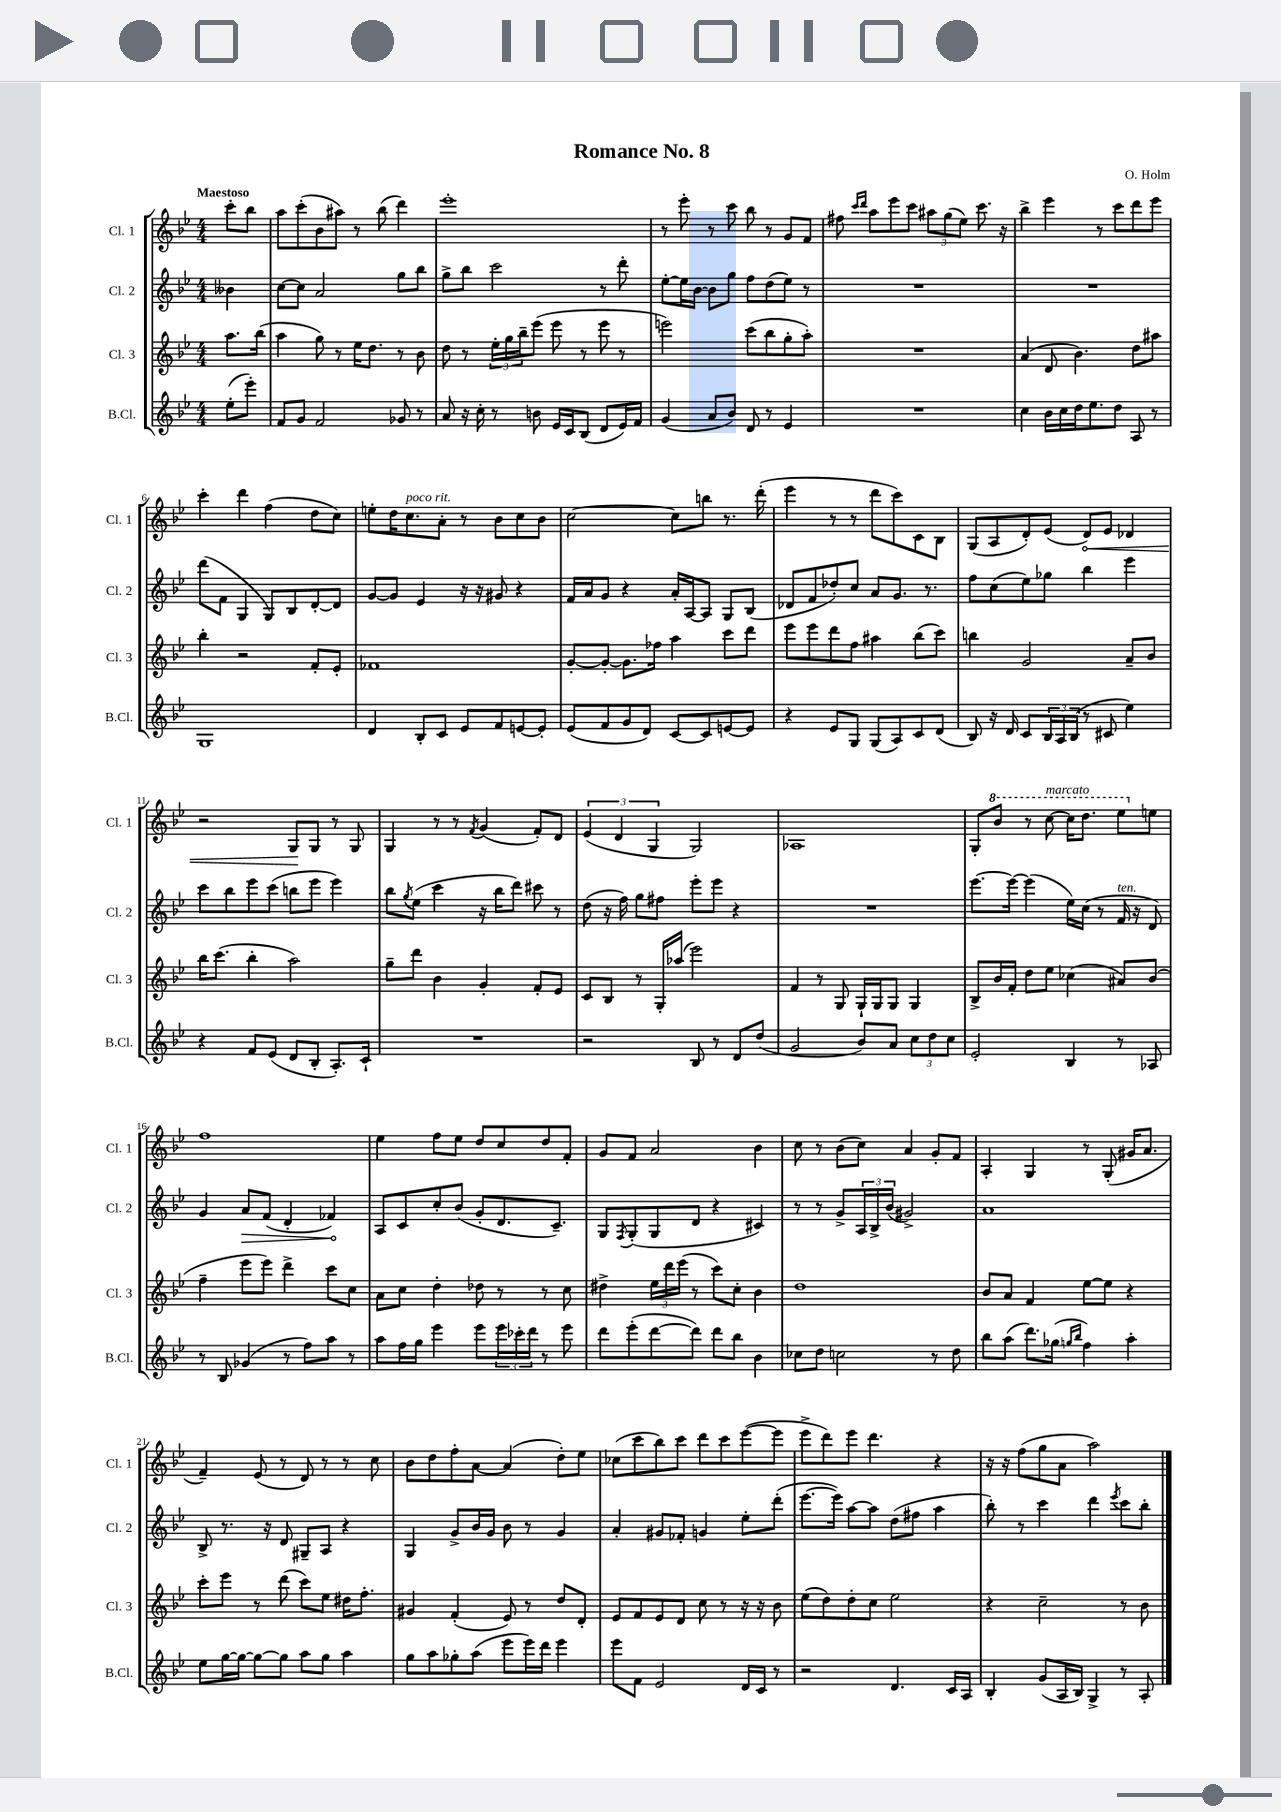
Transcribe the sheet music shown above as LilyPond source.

\header { title = "Romance No. 8" composer = "O. Holm" }
<<
\new StaffGroup <<
\new Staff = "s0" \with { instrumentName = "Cl. 1" shortInstrumentName = "Cl. 1" } {
    \clef treble \key bes \major \numericTimeSignature \time 4/4 \partial 4 \tempo "Maestoso"
    c'''8-. bes''8 |
    a''8 c'''8-.( bes'8 ais''8) r8 bes''8( d'''4) |
    ees'''1-. |
    r8 ees'''8-. r8 c'''8 bes''8 r8 g'8 f'8 |
    fis''8 \grace { c'''16 d'''16 } a''8 ees'''8 c'''8 \tuplet 3/2 { ais''8 g''8( ees''8) } c'''8. r16 |
    bes''4-> ees'''4 r8 c'''8 d'''8 ees'''8 |
    c'''4-. d'''4 f''4( d''8 c''8) |
    e''8-. d''16 c''8.^\markup { \italic "poco rit." } a'8-. r8 bes'8 c''8 bes'8 |
    c''2~ c''8 b''8 r8. d'''16-.( |
    ees'''4 r8 r8 d'''8 c'''8) c'8 bes8 |
    g8( a8 d'8-.) ees'8( \once \override Hairpin.circled-tip = ##t d'8\<) ees'8 des'4 |
    r2 g8\! g8 r8 g8 |
    g4 r8 r8 \acciaccatura { f'8 } g'4( f'8-.) d'8 |
    \tuplet 3/2 { ees'4( d'4 g4 } g2) |
    aes1 |
    g8-. \ottava #1 bes''8 r8 c'''8~^\markup { \italic "marcato" } c'''16 d'''8. ees'''8 \ottava #0 e''8 |
    f''1 |
    ees''4 f''8 ees''8 d''8 c''8 d''8 f'8-. |
    g'8 f'8 a'2 bes'4 |
    c''8 r8 bes'8( c''8) a'4 g'8-. f'8 |
    a4-. g4 r8 g8-.( gis'16 a'8. |
    f'4--) ees'8( r8 d'8) r8 r8 c''8 |
    bes'8 d''8 f''8-. a'8~ a'4( d''8-.) ees''8 |
    ces''8( c'''8 bes''8) c'''8 d'''8 c'''8 ees'''8~( ees'''8 |
    ees'''8-> d'''8) ees'''8 d'''4. r4 |
    r16 r16 f''8( g''8 a'8 a''2) \bar "|." |
}
\new Staff = "s1" \with { instrumentName = "Cl. 2" shortInstrumentName = "Cl. 2" } {
    \clef treble \key bes \major \numericTimeSignature \time 4/4 \partial 4
    beses'4 |
    c''8~ c''8 a'2 g''8 bes''8 |
    g''8-> bes''8 c'''2 r8 d'''8-. |
    ees''8~-. ees''16 bes'16~ bes'8 g''8 f''8 d''8( ees''8) r8 |
    R1 |
    R1 |
    d'''8( f'8 g4 g8) bes8 d'8~-. d'8 |
    g'8~ g'8 ees'4 r16 r16 gis'8 r4 |
    f'16 a'16 g'8 r4 a'16-. a16~ a8 g8 bes8( |
    des'8 f'8 des''8-.) c''8 a'8 g'8. r8. |
    f''8 c''8( ees''8) ges''8 bes''4 ees'''4 |
    c'''8 bes''8 ees'''8 c'''8( b''8 ees'''8 ees'''4) |
    bes''8 \acciaccatura { g''8 } ees''8( c'''4 r16 bes''16 d'''8) cis'''8 r8 |
    d''8( r16 f''16) g''8 fis''8 ees'''8-. ees'''8 r4 |
    R1 |
    ees'''8.~ ees'''16~ ees'''4( ees''16) c''16( r8 f'16^\markup { \italic "ten." } r16 d'8) |
    g'4 \once \override Hairpin.circled-tip = ##t a'8\> f'8( d'4-. fes'4\!) |
    a8 c'8 c''8-. bes'8( g'8-. d'8. c'8.--) |
    g8 \acciaccatura { f8 } g8-.( g8 d'8 r4 cis'4) |
    r8 r8 g'8-> \tuplet 3/2 { a16 bes16-> bes'16( } gis'2->) |
    a'1 |
    bes8-> r8. r16 d'8 gis8-- a8 r4 |
    g4 g'8-> bes'16 g'16 bes'8 r8 g'4 |
    a'4-. gis'8 fes'8-. g'4 ees''8-. d'''8-.( |
    ees'''8.~ ees'''16) a''8~ a''8 d''8( fis''8 a''4 |
    bes''8-.) r8 c'''4 d'''4 \acciaccatura { ees'''8 } c'''8 bes''8-. \bar "|." |
}
\new Staff = "s2" \with { instrumentName = "Cl. 3" shortInstrumentName = "Cl. 3" } {
    \clef treble \key bes \major \numericTimeSignature \time 4/4 \partial 4
    a''8. bes''16( |
    a''4 g''8) r8 ees''16 d''8. r8 bes'8 |
    d''8 r8 \tuplet 3/2 { ees''16-. g''16 bes''16-- } ees'''8( ees'''8 r8 ees'''8 r8 |
    e'''2) c'''8( bes''8 g''8-. a''8-.) |
    R1 |
    a'4( d'8 bes'4.) d''8 ais''8 |
    bes''4-. r2 f'8-. ees'8-. |
    fes'1 |
    g'8~-. g'8~-. g'8. fes''16 a''4 c'''8 d'''8 |
    ees'''8 ees'''8 d'''8 f''8 ais''4 bes''8( c'''8) |
    b''4 g'2 a'8-- bes'8 |
    bes''16 c'''8.( bes''4-. a''2) |
    g''8-- d'''8 bes'4 g'4-. f'8-. ees'8 |
    c'8 bes8 r8 g16-. aes''16( ees'''2) |
    f'4 r8 g8 g16-! g16 g8 g4 |
    bes8-> bes'16 f'16-. d''8 ees''8 ces''4( ais'8) bes'8( |
    f''4-- ees'''8 ees'''8) d'''4-> c'''8 c''8 |
    a'8 c''8 d''4-. des''8 r8 r8 c''8 |
    dis''4-> \tuplet 3/2 { ees''16 d'''16 ees'''16( } r8 c'''8) c''8-. bes'4 |
    d''1 |
    bes'8 a'8 f'4 ees''8~ ees''8 r4 |
    c'''8-. ees'''8 r8 d'''8( c'''8) ees''8 dis''16 f''8.-. |
    gis'4 f'4-.( ees'8) r8 d''8 d'8-. |
    ees'8 f'8 ees'8 d'8 c''8 r8 r16 r16 bes'8 |
    ees''8( d''8) d''8-. c''8 ees''2 |
    r4 c''2-- r8 bes'8 \bar "|." |
}
\new Staff = "s3" \with { instrumentName = "B.Cl." shortInstrumentName = "B.Cl." } {
    \clef treble \key bes \major \numericTimeSignature \time 4/4 \partial 4
    ees''8-.( ees'''8-.) |
    f'8 g'8 f'2 ges'8 r8 |
    a'8 r16 c''16-. r8 b'8 ees'16 c'16 bes8( d'8 ees'16) f'16 |
    g'4( a'8 bes'8) d'8 r8 ees'4 |
    R1 |
    c''4 bes'16 c''16 d''16 ees''8. d''8 a8 r8 |
    g1 |
    d'4 bes8-. c'8 ees'8 f'8 e'8~ e'8-. |
    ees'8( f'8 g'8 d'8) c'8~ c'8 e'8~ e'8 |
    r4 ees'8 g8 g8( a8) c'8 d'8( |
    bes8) r16 d'16 c'8 \tuplet 3/2 { bes16 a16 bes16( } r8 cis'8 ees''4) |
    r4 f'8 ees'8( d'8 bes8-. a8.-.) c'16-! |
    R1 |
    r2 bes8 r8 d'8 d''8( |
    g'2 bes'8) a'8 \tuplet 3/2 { c''8 d''8 c''8 } |
    ees'2-. bes4 r8 aes8 |
    r8 bes8 ges'4( r8 f''8) a''8 r8 |
    a''8 f''16 g''16 ees'''4 ees'''8 \tuplet 3/2 { ees'''16 ces'''16-. d'''16 } r8 ees'''8 |
    d'''8 ees'''8-.( d'''8~ d'''8) d'''8 bes''8 bes'4 |
    ces''8 d''8 c''2 r8 d''8 |
    bes''8 a''8( d'''8.) ges''16( \grace { g''16 bes''16 } f''4) a''4-. |
    ees''8 g''16~ g''16~ g''8~ g''8 a''8 g''8 a''4 |
    g''8 a''8 ges''8-. a''8( ees'''8 ees'''16) d'''16 ees'''4 |
    ees'''8 f'8 ees'2 d'16 c'16 r8 |
    r2 d'4. c'16 a16 |
    bes4-. g'8( a16 bes16) g4-> r8 a8-. \bar "|." |
}
>>
>>
